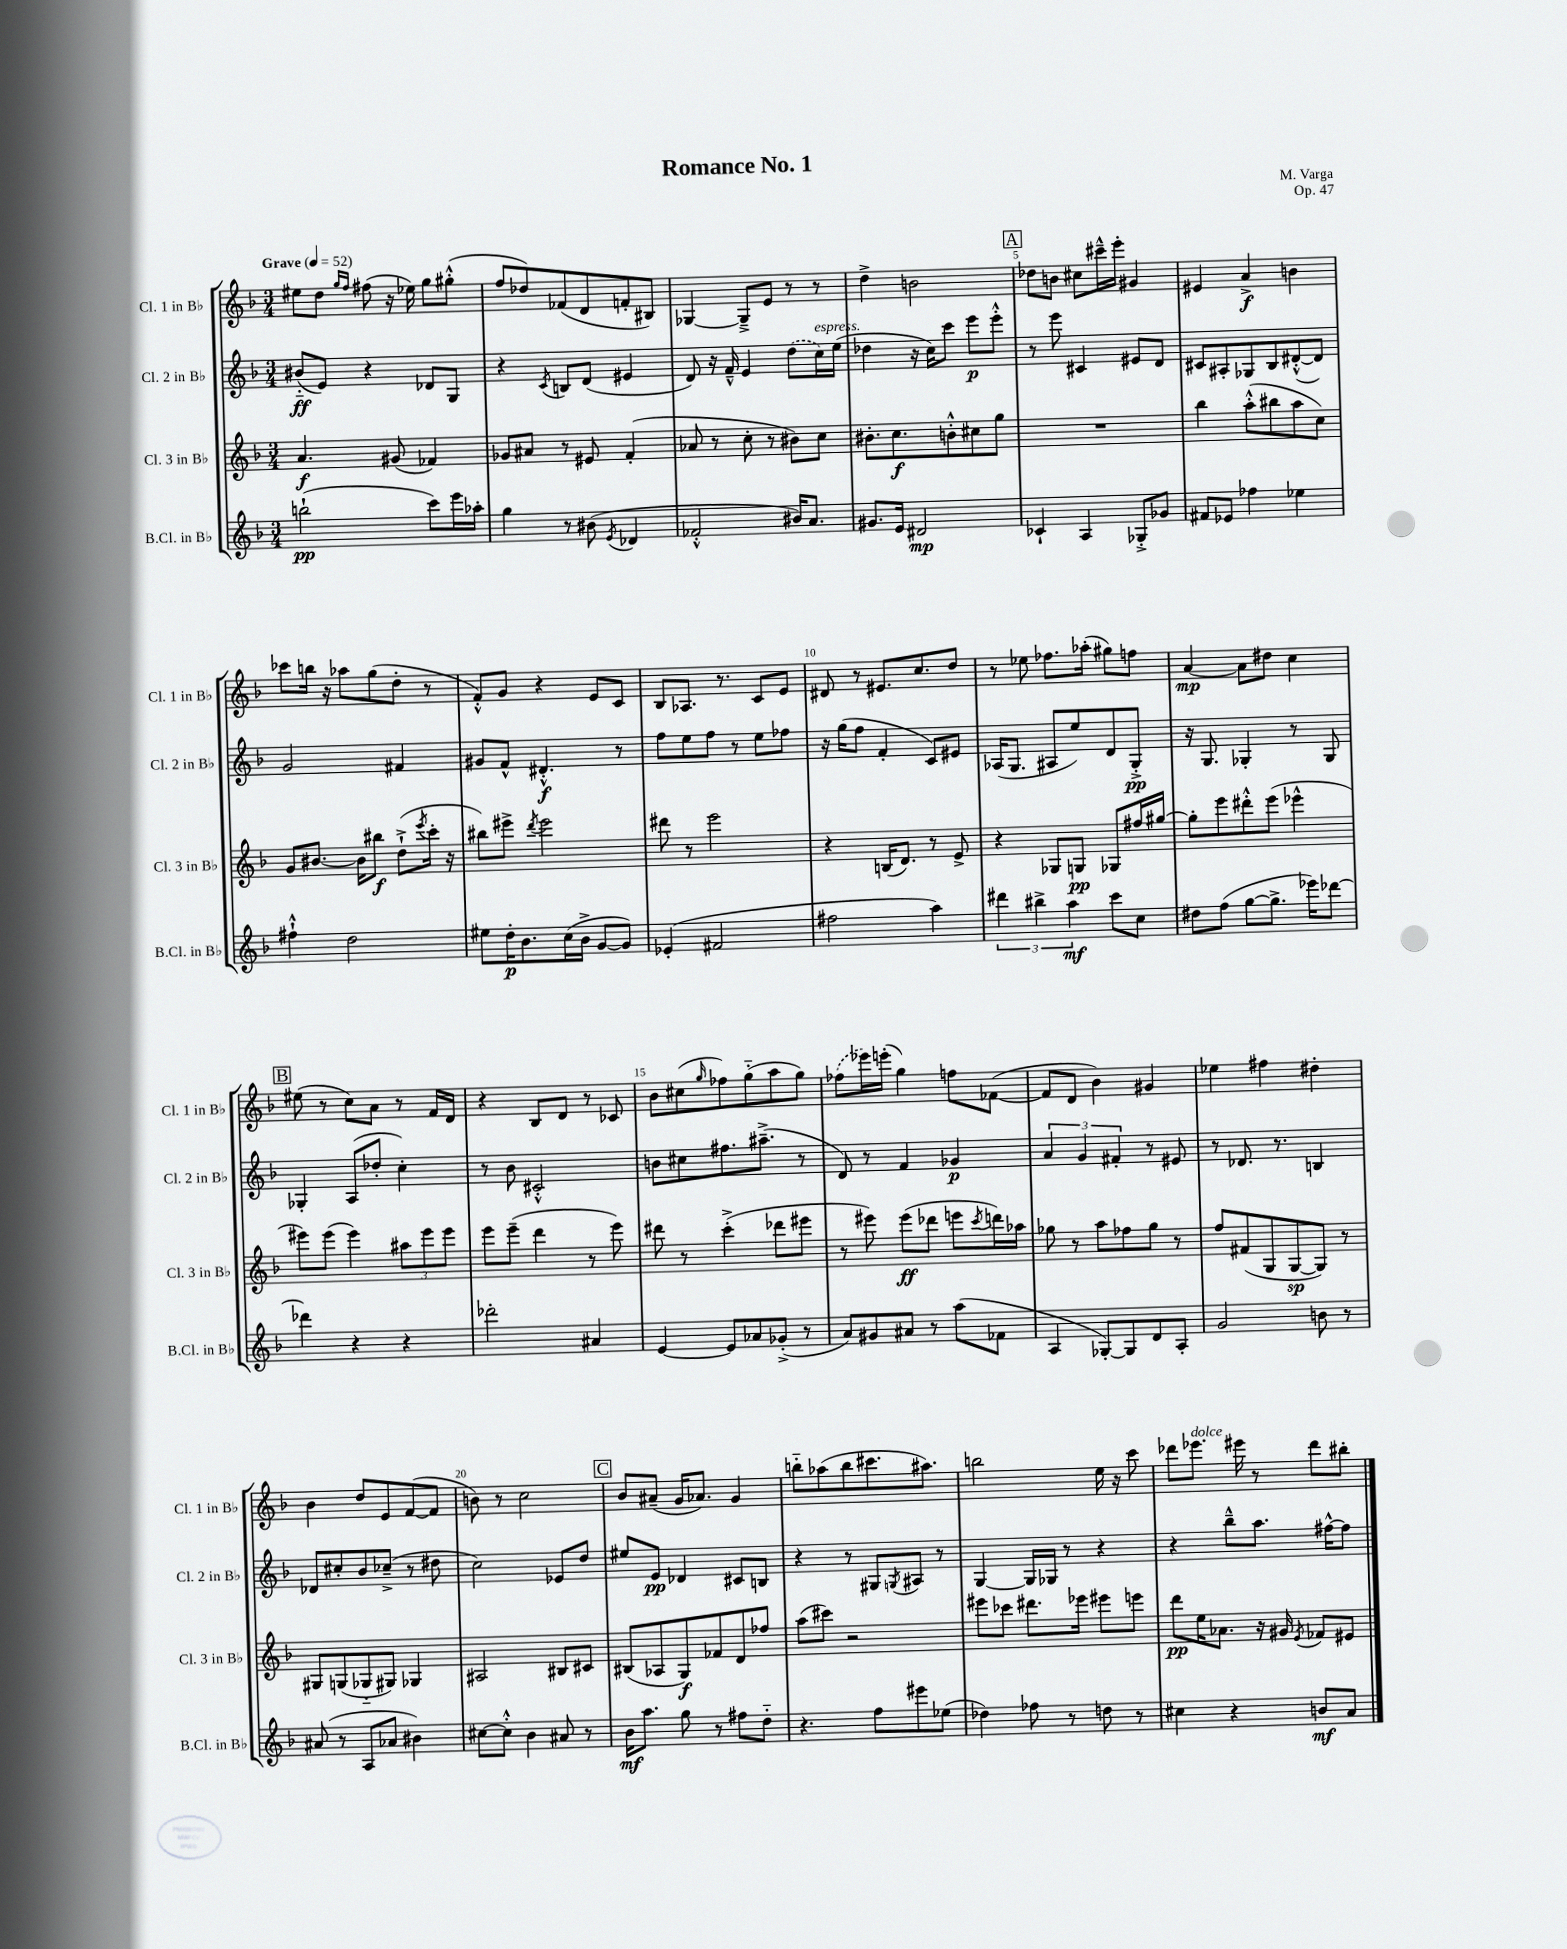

**kern	**kern	**kern	**kern
*staff4	*staff3	*staff2	*staff1
*clefG2	*clefG2	*clefG2	*clefG2
*k[b-]	*k[b-]	*k[b-]	*k[b-]
*M3/4	*M3/4	*M3/4	*M3/4
*MM52	*MM52	*MM52	*MM52
(2bb`	4.a	(8b#'~	8ee#
.	.	8e)	8dd
.	.	.	16qqgg
.	.	.	16qqff
.	.	4r	(8ff#
.	(8g#	.	16r
.	.	.	16ee-)
8ccc)	4f-)	8d-	8gg
16eee	.	8G	(8gg#'^^
16aa-'	.	.	.
=	=	=	=
4gg	8g-	4r	8ff
.	8a#	.	8dd-)
.	.	8qc	.
8r	8r	8B	(8f-
(8b#	8e#	(8d	8d
8qe	.	.	.
4d-	(4f'	4e#	8f'
.	.	.	8B#)
=	=	=	=
2f-'^^	8a-	8d)	[4G-
.	8r	16r	.
.	.	16f~^^	.
.	8cc'	4e	8G-~^]
.	8r	.	8e
16b#)	8b#)	(8dd	8r
8.a	.	.	.
.	8cc	16cc)	8r
.	.	(16ee	.
=	=	=	=
8.g#	8.b#'	4dd-	4dd^
16e	8.cc	.	.
2d#	.	16r	2b
.	.	16cc)	.
.	8b'^^	8ccc	.
.	8cc#	8eee	.
.	8gg	8eee'^^	.
=	=	=	=
4c-`	2.r	8r	8dd-
.	.	8eee	8b
4A	.	4c#	8cc#
.	.	.	16ccc#~^^
.	.	.	16eee'
8G-'^	.	8e#	4g#
8g-	.	8d	.
=	=	=	=
8f#	4bb-	8c#	4e#
8e-	.	8A#'	.
4ff-	(8aa'^^	8G-	4a^
.	8bb#	8B-	.
4ee-	8aa	([8d#'^^	4b
.	8cc)	8d#])	.
=	=	=	=
4ff#`^^	8g	2g	8ccc-
.	[8.b#	.	16bb
.	.	.	16r
2dd	.	.	8aa-
.	16b#]	.	.
.	8bb#	.	(8gg
.	(8dd`^	4f#	8dd'
.	8qeee	.	.
.	16ccc'	.	8r
.	16r	.	.
=	=	=	=
8ee#	8bb#)	8g#	8f'^^)
16dd'	8eee#^	8f^^	8g
8.b-	.	.	.
.	8qddd	.	.
.	2eee#	4.d#'^^	4r
(16cc	.	.	.
16b-^	.	.	.
[8g	.	.	8e
8g])	.	8r	8c
=	=	=	=
(4e-'	8ddd#	8ff	8B-
.	8r	8ee	8.A-
2f#	2eee	8ff	.
.	.	.	8.r
.	.	8r	.
.	.	8ee	8c
.	.	8ff-	8e
=	=	=	=
2ff#	4r	16r	8d#
.	.	(16gg	.
.	.	8ff	8r
.	(16B	4f'	8.e#
.	8.d)	.	.
.	.	.	8.cc
4aa)	8r	8c)	.
.	8e^	8e#	8dd
=	=	=	=
6ddd#	4r	(16A-	8r
.	.	8.G	.
.	.	.	8ee-
6bb#^	.	.	.
.	8G-	8A#	8.ff-
6aa	.	.	.
.	8G	8ee)	.
.	.	.	(16aa-'
8ccc	8G-	8d	8gg#)
8cc	16ff#	8G'^	8ff
.	[16gg#	.	.
=	=	=	=
8dd#	8gg#']	16r	[4a
.	.	8.G	.
(8ff	8eee	.	.
[8gg	8ddd#'^^	4G-'	8a]
8.gg^]	(8eee	.	8dd#
.	4eee-^^	8r	4cc
16eee-)	.	.	.
[8ddd-	.	8G-	.
=	=	=	=
4ddd-]	8eee#)	4G-'	(8ee#
.	(8eee#	.	8r
4r	4eee#)	(8A	8cc)
.	.	8dd-'	8a
4r	12aa#	4cc')	8r
.	12eee#	.	.
.	.	.	16f
.	12eee#	.	.
.	.	.	16d
=	=	=	=
2ddd-'	8eee	8r	4r
.	(8eee~	8b-	.
.	4ddd	2c#'^^	8B-
.	.	.	8d
4a#	8r	.	8r
.	8eee)	.	8c-
=	=	=	=
[4e	8ddd#	8b	8b-
.	8r	8cc#	(8cc#
.	.	.	16qqgg
8e]	(4ccc'^	8.ff#	8ff-)
8a-	.	.	(8gg'~
.	.	(8.aa#~^	.
(8g-'^	8ddd-	.	8aa
8r	8eee#	8r	8gg)
=	=	=	=
8a)	8r	8d)	(8ff-
8g#	8eee#)	8r	16eee-)
.	.	.	(16eee'
8a#	(8eee#	4f	4gg)
8r	8ddd-	.	.
(8aa	8eee	4g-	8ff
.	8qccc	.	.
8f-	16ddd)	.	([8f-
.	16aa-	.	.
=	=	=	=
4A	8gg-	6a	8f-]
.	8r	.	8d
.	.	6g	.
[8G-')	8aa	.	4b-)
.	.	6f#'	.
8G-]	8ff-	.	.
8d	8gg-	8r	4g#
8A'	8r	8e#	.
=	=	=	=
2g	8ff	8r	4ee-
.	(8f#	8.d-	.
.	8G	.	4ff#
.	.	8.r	.
.	[8G	.	.
8b	8G])	4B	4dd#'
8r	8r	.	.
=	=	=	=
(8a#	8G#	8d-	4b-
8r	(8G	8cc#'	.
8A	8G-'~	8b-	8dd
8a-	8G#)	(8cc-~^	8e
4b#)	4G-	8r	([8f
.	.	8dd#	8f]
=	=	=	=
[8cc#	2A#	2cc)	8b)
8cc#'^^]	.	.	8r
4b-	.	.	2cc
8a#	8B#	8e-	.
8r	8c#	8dd	.
=	=	=	=
16b-	(8B#	8ee#	8b-
8.aa	.	.	.
.	8A-	8e	(8a#~
8gg	8G)	4d-	16g
.	.	.	8.a-)
8r	8f-	.	.
8ff#	8d	8c#	4g
8dd'~	8ff-	8B	.
=	=	=	=
4.r	(8aa	4r	8bb'~
.	8ccc#)	.	(8aa-
.	2r	8r	8bb
8ff	.	8G#	8.ccc#
.	.	8qG	.
8eee#	.	8A#	.
.	.	.	8.aa#)
(8ee-	.	8r	.
=	=	=	=
4dd-)	8eee#	[4G	2bb
.	8ccc-	.	.
8ff-	8.ddd#	16G]	.
.	.	16G-	.
8r	.	8r	.
.	16eee-	.	.
8dd	8eee#	4r	16ee
.	.	.	16r
8r	8eee	.	8ccc
=	=	=	=
4cc#	8ddd	4r	8ddd-
.	16ee	.	8.eee-
.	8.a-	.	.
4r	.	8bb-~^^	.
.	.	.	16eee#
.	16r	8.aa	8r
.	16g#	.	.
.	8qe	.	.
8b	8f-	.	8ddd-
.	.	[16ff#^^	.
8a	8e#	8ff#]	8bb#'
==	==	==	==
*-	*-	*-	*-
